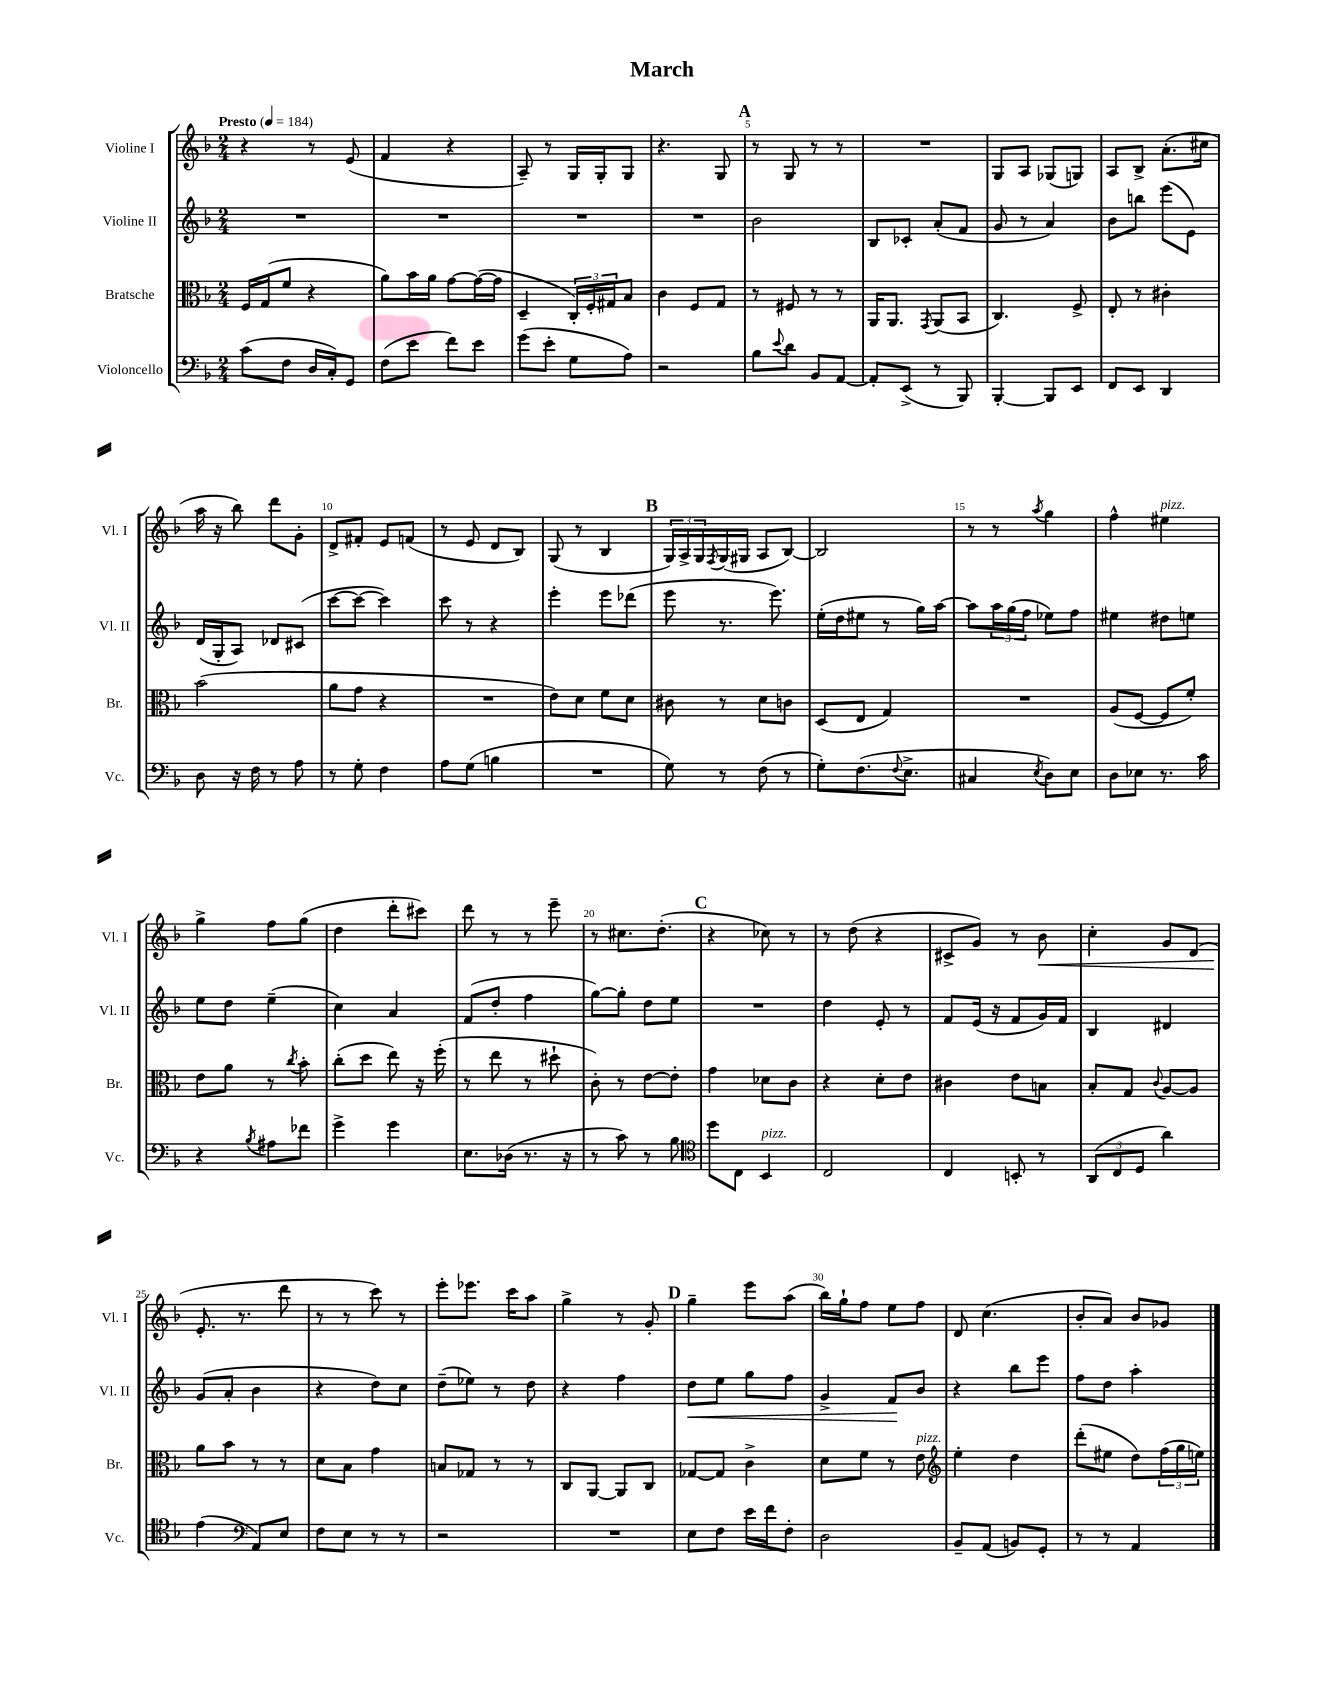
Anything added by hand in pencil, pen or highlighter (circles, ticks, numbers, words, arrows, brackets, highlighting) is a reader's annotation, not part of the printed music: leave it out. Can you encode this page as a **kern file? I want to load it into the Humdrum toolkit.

**kern	**kern	**kern	**kern
*staff4	*staff3	*staff2	*staff1
*clefF4	*clefC3	*clefG2	*clefG2
*k[b-]	*k[b-]	*k[b-]	*k[b-]
*M2/4	*M2/4	*M2/4	*M2/4
*MM184	*MM184	*MM184	*MM184
(8c\L	16F/LL	2r	4r
.	(16G/J	.	.
8F\J	8f/J	.	.
16D/LL	4r	.	8r
16C'/J)	.	.	.
8GG/J	.	.	(8e/
=	=	=	=
(8F\L	8a\L)	2r	4f/
8e\J	16b-\L	.	.
.	16a\JJ	.	.
8f\L)	[8g\L	.	4r
8e\J	(16g\_L	.	.
.	16g\]JJ	.	.
=	=	=	=
(8g\L	4D~/	2r	8A~/)
8e'\J	.	.	8r
8G\L	24C'/LL)	.	16G/LL
.	24F'/	.	.
.	.	.	16G'/J
.	24G#/J	.	.
8A\J)	8B-/J	.	8G/J
=	=	=	=
2r	4c\	2r	4.r
.	8F/L	.	.
.	8G/J	.	8G/
=	=	=	=
8B-\L	8r	2b-\	8r
8qqe/	.	.	.
8d\J	8F#/	.	8G/
8BB-/L	8r	.	8r
[8AA/J	8r	.	8r
=	=	=	=
8AA'/]L	16AA/LK	8B-/L	2r
.	8.AA/J	.	.
(8EE^/J	.	8c-'/J	.
.	8qGG/	.	.
8r	(8AA/L	(8a'/L	.
8BBB-/)	8BB-/J	8f/J	.
=	=	=	=
[4BBB-'/	4.C/)	8g/	8G/L
.	.	8r	8A/J
8BBB-/]L	.	4a/)	(8G-/L
8EE/J	8F^/	.	8G/J)
=	=	=	=
8FF/L	8E'/	8b-\L	8A/L
8EE/J	8r	8bb\J	8B-^/J
4DD/	4c#'\	(8eee\L	(8.a'\L
.	.	8e\J)	.
.	.	.	16cc#\Jk
=	=	=	=
8D\	(2b-\	(16d/LL	16aa\
.	.	16G'/J	16r
16r	.	8A/J)	8bb-\)
16F\	.	.	.
8r	.	8d-/L	8ddd\L
8A\	.	(8c#/J	8g'\J
=	=	=	=
8r	8a\L	[8ccc\L	8d^/L
8G'\	8g\J	8ccc\_J	8f#'/J
4F\	4r	4ccc\])	8e/L
.	.	.	(8f/J
=	=	=	=
8A\L	2r	8ccc\	8r
(8G\J	.	8r	8e/
4B\	.	4r	8d/L
.	.	.	8B-/J)
=	=	=	=
2r	8e\L)	4eee'\	(8G/
.	8d\J	.	8r
.	8f\L	8eee\L	4B-/
.	8d\J	(8ddd-\J	.
=	=	=	=
8G\)	8c#\	8eee\	24G/LL)
.	.	.	24A^/
.	.	.	24G/
.	.	.	8qF/
8r	8r	8.r	(16G/
.	.	.	16G#/JJ
(8F\	8d\L	.	8A/L
.	.	8.eee\)	.
8r	8c\J	.	[8B-/J)
=	=	=	=
8G'\L)	(8D/L	(16ee'\LL	2B-/]
.	.	16dd\J	.
(8.F\	8E/J	8ee#\J	.
.	4G/)	8r	.
8qqF/	.	.	.
8.E^\J	.	.	.
.	.	16gg\LL)	.
.	.	[16aa\JJ	.
=	=	=	=
4C#/	2r	8aa\]L	8r
.	.	24aa\L	8r
.	.	(24gg\	.
.	.	24ff\JJ	.
8qE/	.	.	8qaa/
8D\L)	.	8ee-\L)	4gg\
8E\J	.	8ff\J	.
=	=	=	=
8D\L	(8A/L	4ee#\	4ff^^\
8E-\J	[8F/J	.	.
8.r	8F/]L	8dd#\L	4ee#\
.	8f'/J)	8ee\J	.
16c\	.	.	.
=	=	=	=
4r	8e\L	8ee\L	4gg^\
.	8a\J	8dd\J	.
8qB-/	.	.	.
8A#\L	8r	(4ee~\	8ff\L
.	8qcc/	.	.
8f-\J	8b-'\	.	(8gg\J
=	=	=	=
4g^\	(8cc'\L	4cc\)	4dd\
.	8dd\J	.	.
4g\	8ee\)	4a/	8ddd'\L
.	16r	.	8ccc#\J)
.	(16ff'\	.	.
=	=	=	=
8.E\L	8r	(8f/L	8ddd\
.	8ee\	8dd'/J	8r
(16D-\Jk	.	.	.
8.r	8r	4ff\	8r
.	8dd#`\	.	8eee~\
16r	.	.	.
=	=	=	=
8r	8c'\)	[8gg\L)	8r
8c\)	8r	8gg'\]J	8.cc#\L
8r	[8e\L	8dd\L	.
.	.	.	(8.dd'\J
8B-\	8e'\]J	8ee\J	.
=	=	=	=
*clefC4	*	*	*
8dd\L	4g\	2r	4r
8C\J	.	.	.
4BB-/	8d-\L	.	8cc-\)
.	8c\J	.	8r
=	=	=	=
2C/	4r	4dd\	8r
.	.	.	(8dd\
.	8d'\L	8e'/	4r
.	8e\J	8r	.
=	=	=	=
4C/	4c#\	8f/L	8c#^/L
.	.	(16e/Jk	8g/J)
.	.	16r	.
8BB'/	8e\L	8f/L	8r
8r	8B\J	16g/L)	8b-\
.	.	16f/JJ	.
=	=	=	=
(12AA/L	8B-'/L	4B-/	4cc'\
12C/	.	.	.
.	8G/J	.	.
12D/J	.	.	.
.	8qqc/	.	.
4a\)	[8A/L	4d#/	8g/L
.	8A/]J	.	(8d/J
=	=	=	=
(4e\	8a\L	(8g/L	8.e'/
.	8b-\J	8a'/J	.
.	.	.	8.r
*clefF4	*	*	*
8AA/L)	8r	4b-\	.
8E/J	8r	.	8ddd\
=	=	=	=
8F\L	8d\L	4r	8r
8E\J	8B-\J	.	8r
8r	4g\	8dd\L)	8ccc\)
8r	.	8cc\J	8r
=	=	=	=
2r	8B/L	(8dd~\L	8eee'\L
.	8G-/J	8ee-\J)	8.eee-\J
.	8r	8r	.
.	.	.	16ccc\LK
.	8r	8dd\	8aa\J
=	=	=	=
2r	8C/L	4r	4gg^\
.	[8AA/J	.	.
.	8AA/]L	4ff\	8r
.	8C/J	.	8g'/
=	=	=	=
8E\L	[8G-/L	8dd\L	4gg~\
8F\J	8G-/]J	8ee\J	.
16e\LL	4c^\	8gg\L	8eee\L
16f\J	.	.	.
8F'\J	.	8ff\J	(8aa\J
=	=	=	=
2D\	8d\L	4g^/	16bb-\LL)
.	.	.	16gg`\J
.	8f\J	.	8ff\J
.	8r	8f/L	8ee\L
.	8e\	8b-/J	8ff\J
=	=	=	=
*	*clefG2	*	*
8BB-~/L	4ee'\	4r	8d/
(8AA/J	.	.	(4.cc\
8BB/L)	4dd\	8bb-\L	.
8GG'/J	.	8eee\J	.
=	=	=	=
8r	(8ddd'\L	8ff\L	8b-'/L
8r	8ee#\J	8dd\J	8a/J)
4AA/	8dd\L)	4aa'\	8b-/L
.	(24ff\L	.	8g-/J
.	24gg\	.	.
.	24ee\JJ)	.	.
==	==	==	==
*-	*-	*-	*-
